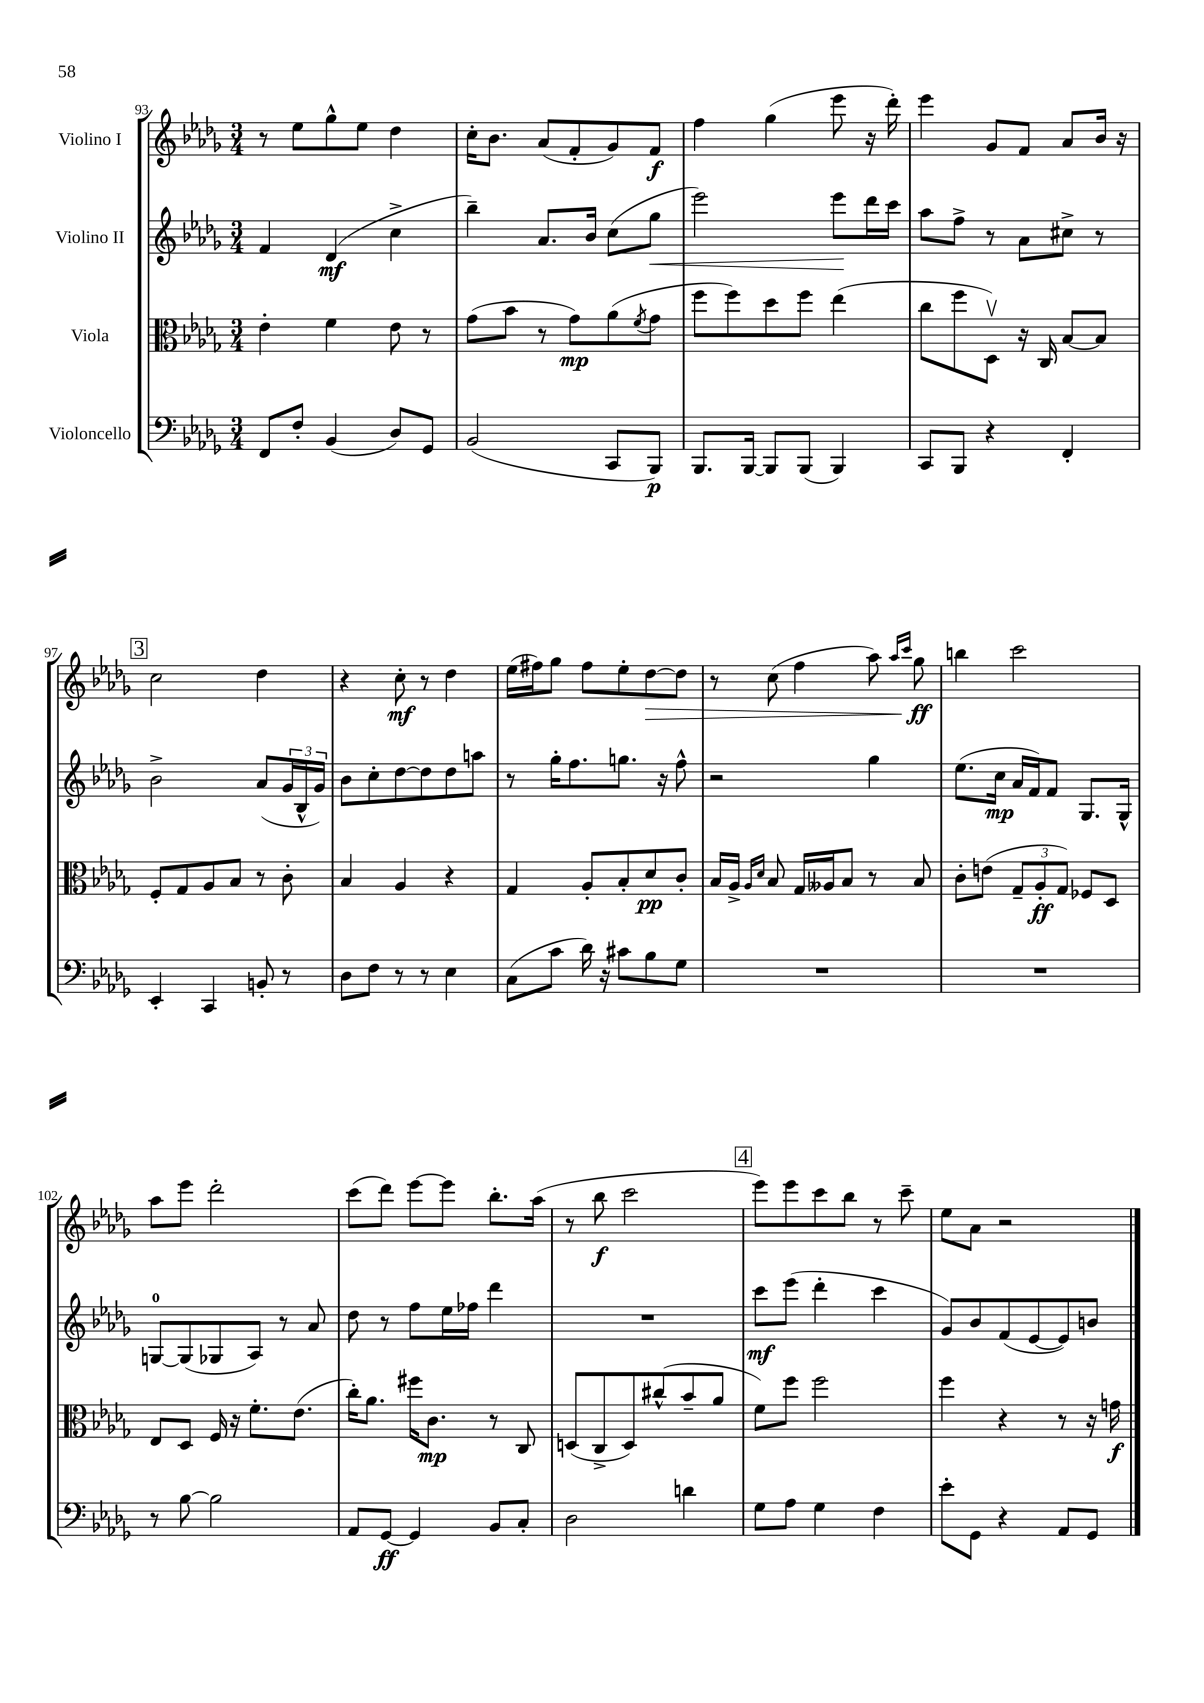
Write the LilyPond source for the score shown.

<<
\new StaffGroup <<
\new Staff = "s0" \with { instrumentName = "Violino I" } {
    \clef treble \key des \major \numericTimeSignature \time 3/4
    r8 ees''8 ges''8-^ ees''8 des''4 |
    c''16-. bes'8. aes'8( f'8-. ges'8) f'8\f |
    f''4 ges''4( ees'''8 r16 des'''16-.) |
    ees'''4 ges'8 f'8 aes'8 bes'16 r16 |
    \mark \markup { \box "3" } c''2 des''4 |
    r4 c''8-.\mf r8 des''4 |
    ees''16( fis''16) ges''8 fis''8 ees''8-. des''8~\> des''8 |
    r8 c''8( f''4 aes''8) \grace { aes''16 c'''16 } ges''8\ff\! |
    b''4 c'''2 |
    aes''8 ees'''8 des'''2-. |
    c'''8( des'''8) ees'''8~ ees'''8 bes''8.-. aes''16( |
    r8 bes''8\f c'''2 |
    \mark \markup { \box "4" } ees'''8) ees'''8 c'''8 bes''8 r8 c'''8-- |
    ees''8 aes'8 r2 \bar "|." |
}
\new Staff = "s1" \with { instrumentName = "Violino II" } {
    \clef treble \key des \major \numericTimeSignature \time 3/4
    f'4 des'4\mf( c''4-> |
    bes''4--) aes'8. bes'16 c''8( ges''8\< |
    ees'''2) ees'''8\! des'''16 c'''16 |
    aes''8 f''8-> r8 aes'8 cis''8-> r8 |
    \mark \markup { \box "3" } bes'2-> aes'8( \tuplet 3/2 { ges'16 bes16-^ ges'16) } |
    bes'8 c''8-. des''8~ des''8 des''8 a''8 |
    r8 ges''16-. f''8. g''8. r16 f''8-^ |
    r2 ges''4 |
    ees''8.( c''16\mp aes'16 f'16) f'8 ges8. ges16-^ |
    g8-0~ g8( ges8 aes8) r8 aes'8 |
    des''8 r8 f''8 ees''16 fes''16 des'''4 |
    R2. |
    \mark \markup { \box "4" } c'''8\mf ees'''8( des'''4-. c'''4 |
    ges'8) bes'8 f'8( ees'8~ ees'8) b'8 \bar "|." |
}
\new Staff = "s2" \with { instrumentName = "Viola" } {
    \clef alto \key des \major \numericTimeSignature \time 3/4
    ees'4-. f'4 ees'8 r8 |
    ges'8( bes'8 r8 ges'8\mp) aes'8( \acciaccatura { f'8 } ges'8 |
    f''8 f''8) des''8 f''8 ees''4( |
    c''8 f''8 des8\upbow) r16 c16 bes8~ bes8 |
    \mark \markup { \box "3" } f8-. ges8 aes8 bes8 r8 c'8-. |
    bes4 aes4 r4 |
    ges4 aes8-. bes8-. des'8\pp c'8-. |
    bes16 aes16-> \grace { aes16 des'16 } bes8 ges16 aeses16 bes8 r8 bes8 |
    c'8-. e'8( \tuplet 3/2 { ges8-- aes8-.\ff ges8) } fes8 des8 |
    ees8 des8 f16 r16 f'8.-. ees'8.( |
    c''16-.) aes'8. fis''16 c'8.\mp r8 c8 |
    d8( c8-> d8) cis''8-^( bes'8-- aes'8 |
    \mark \markup { \box "4" } f'8) f''8 f''2 |
    f''4 r4 r8 r16 g'16\f \bar "|." |
}
\new Staff = "s3" \with { instrumentName = "Violoncello" } {
    \clef bass \key des \major \numericTimeSignature \time 3/4
    f,8 f8-. bes,4( des8) ges,8 |
    bes,2( c,8 bes,,8\p) |
    bes,,8. bes,,16~ bes,,8 bes,,8( bes,,4) |
    c,8 bes,,8 r4 f,4-. |
    \mark \markup { \box "3" } ees,4-. c,4 b,8-. r8 |
    des8 f8 r8 r8 ees4 |
    c8( c'8 des'16) r16 cis'8 bes8 ges8 |
    R2. |
    R2. |
    r8 bes8~ bes2 |
    aes,8 ges,8~\ff ges,4 bes,8 c8-. |
    des2 d'4 |
    \mark \markup { \box "4" } ges8 aes8 ges4 f4 |
    ees'8-. ges,8 r4 aes,8 ges,8 \bar "|." |
}
>>
>>
\layout { \context { \Score currentBarNumber = #93 } }
